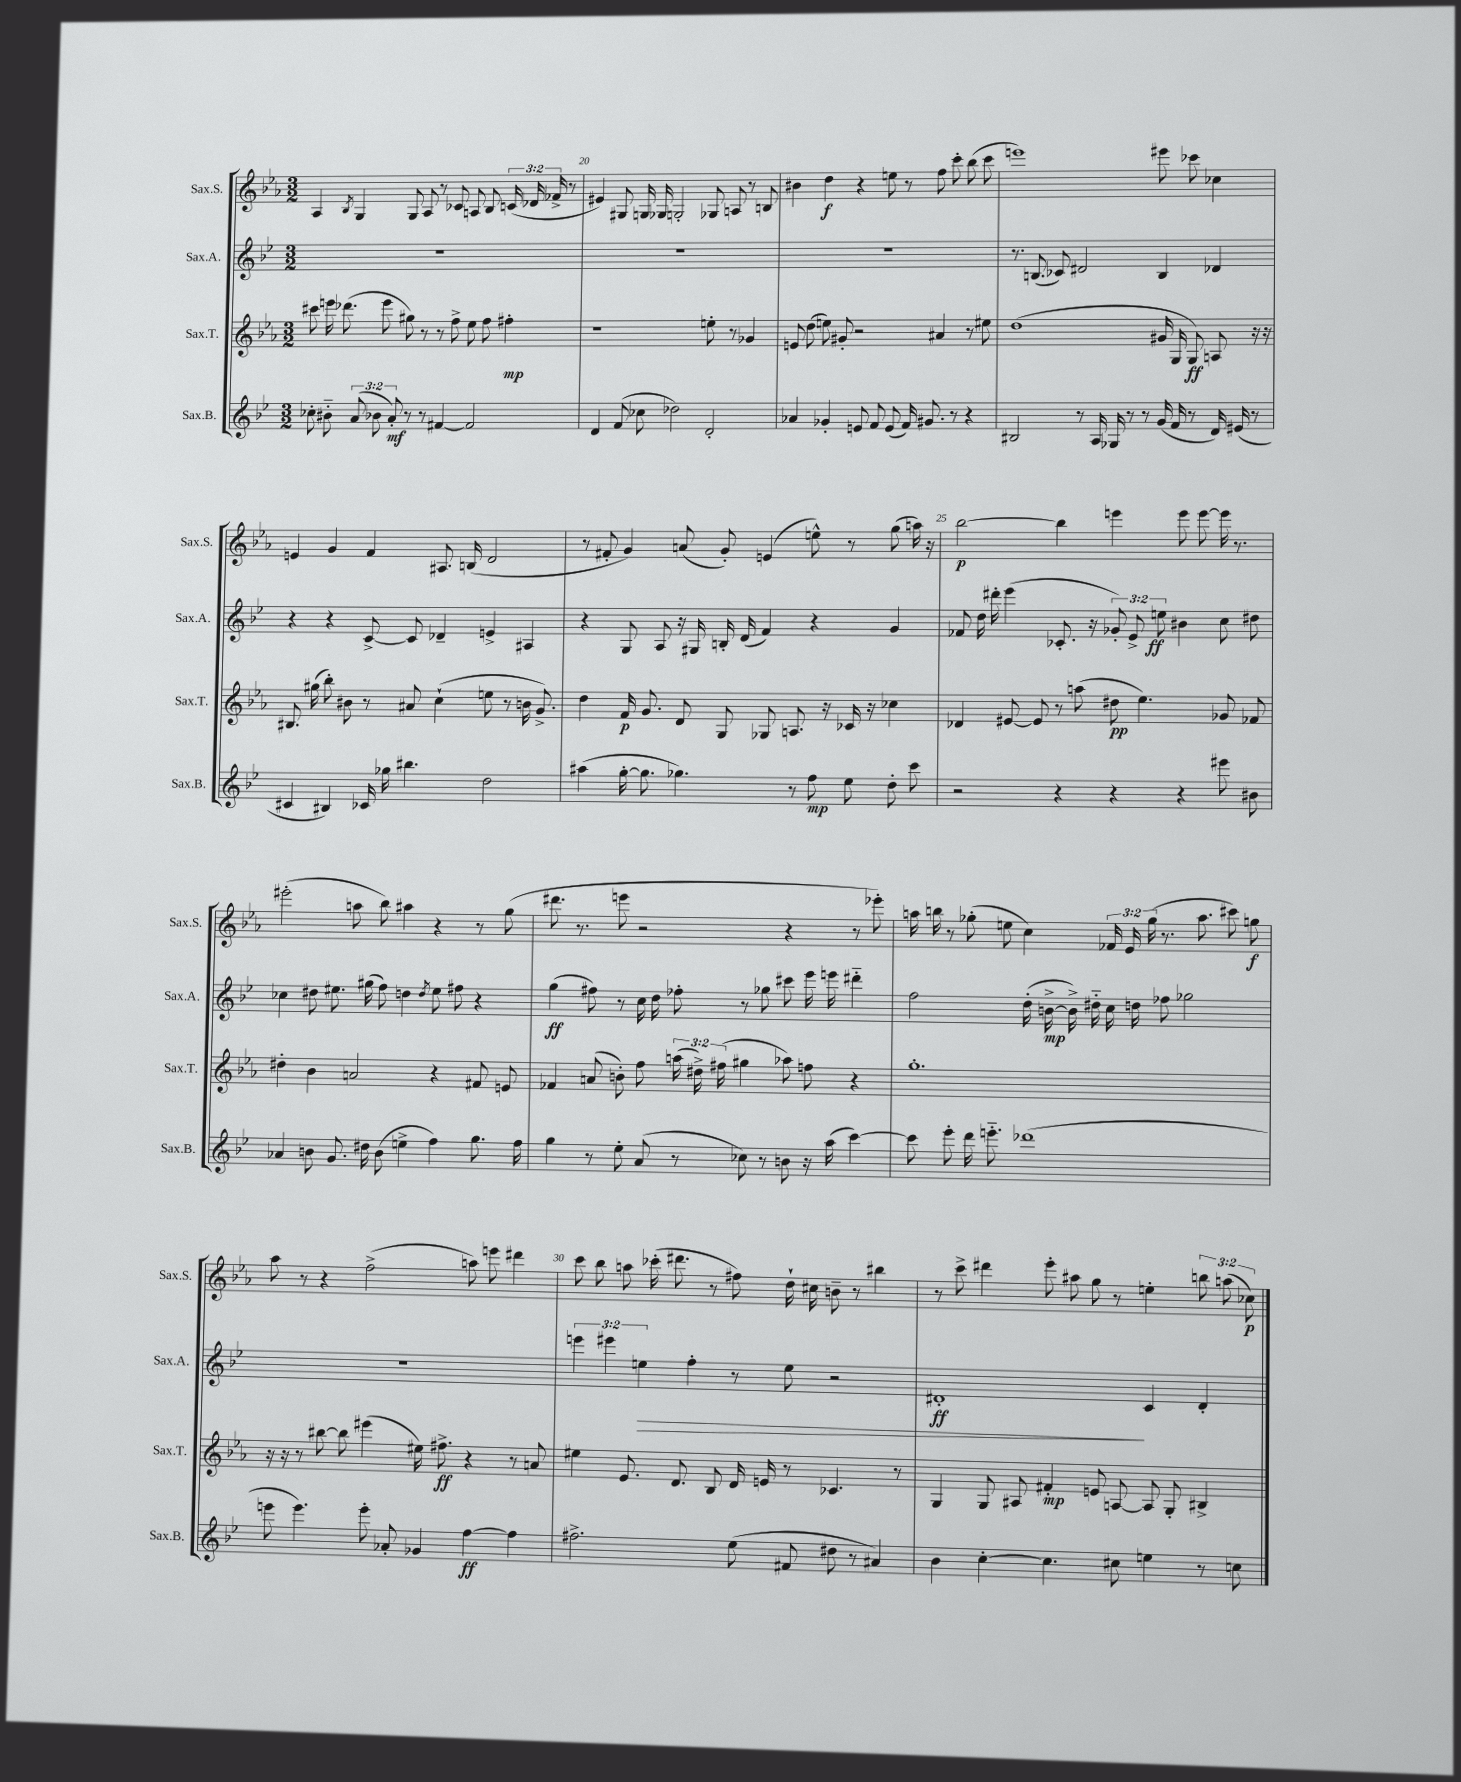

**kern	**kern	**kern	**kern
*staff4	*staff3	*staff2	*staff1
*clefG2	*clefG2	*clefG2	*clefG2
*k[b-e-]	*k[b-e-a-]	*k[b-e-]	*k[b-e-a-]
*M3/2	*M3/2	*M3/2	*M3/2
8cc-'	8ccc#	1.r	4A-
8b#'~	16eee	.	.
.	(8.ddd-	.	.
.	.	.	8qB-
(12a	.	.	4G
12b-	.	.	.
.	8eee	.	.
12a')	.	.	.
8r	8gg#)	.	8G
8r	8r	.	8A-
[4f#	8r	.	8r
.	8ff^	.	8c-
2f#]	8ee-	.	8A
.	8ff	.	8B-
.	4ff#'	.	(24c
.	.	.	24d-
.	.	.	24f-^
.	.	.	8r
=	=	=	=
4d	1r	1.r	4e#)
(8f	.	.	8G#
8cc-	.	.	16G
.	.	.	16G-
2dd-)	.	.	2G'
2d'	8ee'	.	8G-
.	8r	.	8A
.	4g-	.	8r
.	.	.	8B
=	=	=	=
4a-	8e	1.r	4b#
.	(8dd	.	.
4g-'	8ee)	.	4dd
.	8g#'	.	.
8e	2r	.	4r
8f	.	.	.
(8e	.	.	8ee
16f)	.	.	8r
8.g#	.	.	.
.	4a#	.	8ff
8r	.	.	8ccc'
4r	8r	.	(8bb-
.	8ee#	.	8ccc
=	=	=	=
2B#	(1dd	8.r	1eee)
.	.	(8.B	.
.	.	8c-)	.
8r	.	2d#	.
16A	.	.	.
16G-	.	.	.
8r	.	.	.
8r	.	.	.
(16g	16g#	4B	8eee#
16f	16G	.	.
8r	8G)	.	8ccc-
16d)	8A	4d-	4cc-
(16e#	.	.	.
8r	16r	.	.
.	16r	.	.
=	=	=	=
4c#	8.B#	4r	4e
.	(16gg#	.	.
4B#)	8bb-')	4r	4g
.	8b#	.	.
16c-	8r	[8c^	4f
16gg-	.	.	.
4.bb#	8a#	8c]	.
.	(4cc`	4d-~	8.A#
.	.	.	(16B
2dd	8ee	4e^	2d
.	8r	.	.
.	16b	4A#	.
.	8.g^)	.	.
=	=	=	=
(4aa#	4dd	4r	8r
.	.	.	8f#'
[16gg'	16f	8G	4g)
8.gg]	8.g	.	.
.	.	8A	.
4.gg-)	8d	16r	(8a
.	.	16G#	.
.	8G	16B'	8g')
.	.	(16d	.
.	8G-	4f)	(4e
8r	8.A	.	.
8ff	.	4r	8ee^^)
.	16r	.	.
8ee-	16c-	.	8r
.	16r	.	.
8dd'	4cc-	4g	(8gg
8ccc	.	.	16aa)
.	.	.	16r
=	=	=	=
2r	4d-	8f-	[2bb-
.	.	16dd	.
.	.	16ddd#'	.
.	[8e#	(4eee-	.
.	8e#]	.	.
4r	8r	8.c-'	4bb-]
.	(8aa	.	.
.	.	16r	.
4r	8dd#	12g-')	4eee
.	.	12e-^	.
.	4.ee-)	.	.
.	.	12ee	.
4r	.	4b#	8eee
.	.	.	[8eee
8eee#	8g-	8cc	16eee]
.	.	.	8.r
8b#	8f-	8dd#	.
=	=	=	=
4a-	4dd#'	4cc-	(2eee#'
8b	4b-	8dd#	.
8.g	.	8.ee#	.
.	2a	.	8aa
16dd#	.	(16gg#	.
(8b	.	8ff)	8bb-)
4ee^	.	4dd	4aa#
.	.	8qdd	.
4ff)	4r	8ee#	4r
.	.	8ff#	.
8.gg	8f#	4r	8r
.	8e	.	(8gg
16ff	.	.	.
=	=	=	=
4gg	4f-	(4gg	8.ddd#
.	.	.	8.r
8r	(8a	8ff#)	.
8ee-'	8b')	8r	8eee
(8a	8ff	16cc	2r
.	.	16dd	.
8r	(24aa	8ff-'	.
.	24dd#^)	.	.
.	(24ff#	.	.
8cc-)	4gg#	8r	.
8r	.	8gg-	.
8b	8aa-)	8ccc#	4r
16r	8ff	16eee-	.
(16aa	.	16eee	.
[4ccc)	4r	4ddd#'~	8r
.	.	.	8eee-')
=	=	=	=
8ccc]	1.gg'	2ff	16aa
.	.	.	16bb
8eee-'	.	.	8r
16ddd	.	.	(8gg-'
8.eee'~	.	.	.
.	.	.	8ee
(1ddd-	.	(16dd'	4cc)
.	.	[16b^	.
.	.	16b^])	.
.	.	16dd#'~	.
.	.	16cc	24f-
.	.	.	24e-
.	.	16dd	.
.	.	.	(24gg-
.	.	8ff-	8.r
.	.	2gg-	.
.	.	.	8.aa
.	.	.	8ccc#)
.	.	.	8gg
=	=	=	=
8eee	16r	1.r	8aa-
.	16r	.	.
4.eee)	8r	.	8r
.	[8bb#	.	4r
.	8bb#]	.	.
8eee'	(4eee#	.	(2ff^
8a-'	.	.	.
4g-	16ee#)	.	.
.	8.ff#^	.	.
[4ff	4r	.	8aa)
.	.	.	8eee
4ff]	8r	.	4ddd#
.	8a	.	.
=	=	=	=
2.ff#^	4ee#	6eee	8ccc
.	.	.	8bb-
.	.	6eee#	.
.	8.e-	.	8aa
.	.	6ee	.
.	.	.	(16ccc-'
.	8.d	.	8.ddd#
.	.	4ff'	.
.	8B-	.	8r
(8ee-	16d	8r	8ff#)
.	16e	.	.
8f#	8r	8ee	16dd`
.	.	.	16cc#
8dd#	4.c-	2r	8b~
8r	.	.	8r
4a#)	.	.	4bb#
.	8r	.	.
=	=	=	=
4b-	4G	1d#'	8r
.	.	.	8ccc^
[4cc'	8G	.	4ddd#
.	8A#	.	.
4.cc]	4f#'	.	8eee-'
.	.	.	8aa#
.	8e	.	8gg
8cc#	[8A	.	8r
4ee	8A]	4c	4ee'
.	8G'	.	.
8r	4B#^	4d#'	12bb
.	.	.	(12aa
8cc	.	.	.
.	.	.	12cc-)
==	==	==	==
*-	*-	*-	*-
